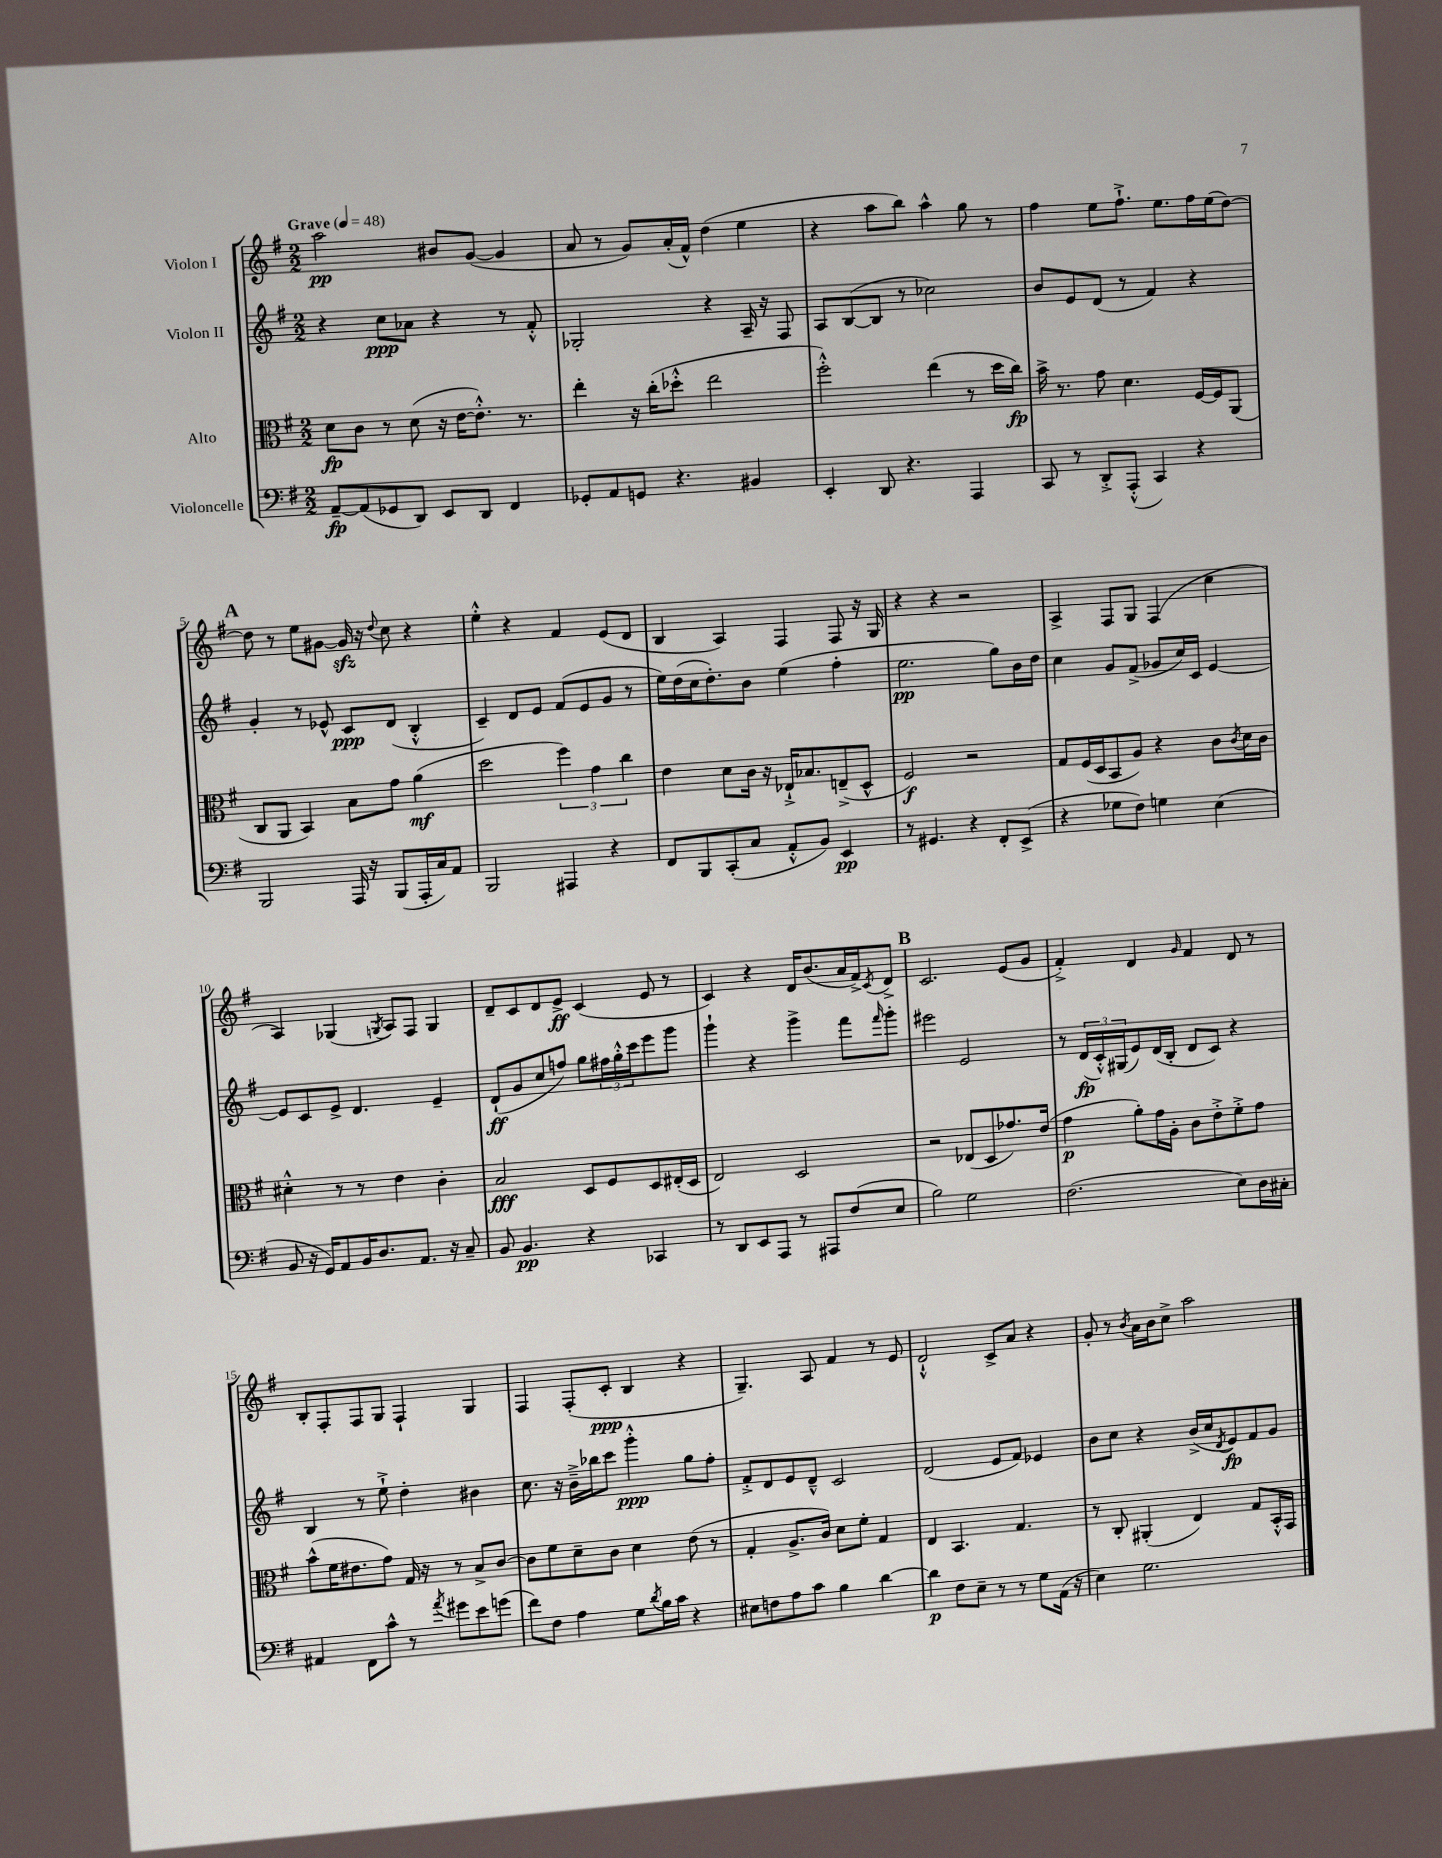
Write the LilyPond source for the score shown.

<<
\new StaffGroup <<
\new Staff = "s0" \with { instrumentName = "Violon I" } {
    \clef treble \key g \major \numericTimeSignature \time 2/2 \tempo "Grave" 4 = 48
    a''2\pp bis'8 g'8~( g'4 |
    a'8 r8 g'8) a'16-.( fis'16-^) d''4( e''4 |
    r4 a''8 b''8) a''4-^ g''8 r8 |
    fis''4 e''8 fis''8.-!-> e''8. fis''16 e''16( d''8~) |
    \mark \markup { \bold "A" } d''8 r8 e''8 gis'8~ gis'16\sfz r16 \appoggiatura { d''8 } c''8 r4 |
    e''4-.-^ r4 fis'4 e'8( d'8 |
    b4 a4) fis4 fis8 r16 g16 |
    r4 r4 r2 |
    a4-> fis8 g8 fis4( c''4 |
    a4) ges4( \acciaccatura { g8 } a8) fis8 g4 |
    d'8-- c'8 d'8 e'8->\ff c'4( e'8 r8 |
    c'4) r4 d'16 b'8.( a'16 fis'16->) \acciaccatura { c'8 } d'8-> |
    \mark \markup { \bold "B" } c'2. e'8( g'8 |
    fis'4-.->) d'4 \grace { g'16 } fis'4 d'8 r8 |
    b8-. fis8-. fis8 g8 fis4-! g4 |
    fis4 fis8-.( c'8-.\ppp b4 r4 |
    g4.--) a8 fis'4 r8 e'8 |
    d'2-!-^ c'8-> a'8 r4 |
    g'8-. r8 \acciaccatura { b'8 } a'16 b'16 c''8-> a''2 \bar "|." |
}
\new Staff = "s1" \with { instrumentName = "Violon II" } {
    \clef treble \key g \major \numericTimeSignature \time 2/2
    r4 c''8\ppp aes'8 r4 r8 fis'8-.-^ |
    ges2-. r4 a16-- r16 fis8 |
    a8 b8~( b8 r8 ces''2) |
    b'8 e'8 d'8( r8 fis'4) r4 |
    \mark \markup { \bold "A" } g'4-. r8 ees'8-^ c'8\ppp d'8( b4-.-^ |
    c'4--) d'8 e'8 fis'8( e'8 g'8 r8 |
    e''16) d''16( c''16 d''8.-.) b'8 e''4( fis''4-. |
    e''2.\pp g''8) b'16 d''16 |
    c''4 g'8 fis'8->( ges'8 c''16) c'16 e'4~ |
    e'8 c'8 e'8-> d'4. e'4-- |
    d'8-!\ff( g'8 c''8 f''8) g''8 \tuplet 3/2 { fis''16 g''16-.-^ c'''16 } e'''8 g'''8 |
    g'''4-! r4 g'''4-> fis'''8 \grace { fis'''16 } g'''8-. |
    \mark \markup { \bold "B" } eis'''2 e'2 |
    r8 \tuplet 3/2 { d'16\fp( c'16-.-^) gis16( } e'8) d'16( b16-. d'8 c'8) r4 |
    b4 r8 e''8-!-> d''4-. bis'4 |
    c''8. r16 b'16---> bes''16 c'''8 g'''4-.-^\ppp g''8 fis''8-. |
    fis'8-.-> d'8 e'8 d'8---^ c'2 |
    d'2( e'8 fis'8) ees'4 |
    b'8 c''8 r4 b'16->( c''16 \acciaccatura { d'8 } e'8\fp) fis'8 g'8 \bar "|." |
}
\new Staff = "s2" \with { instrumentName = "Alto" } {
    \clef alto \key g \major \numericTimeSignature \time 2/2
    d'8\fp c'8 r8 d'8( r16 e'16~ e'8.-.-^) r8. |
    e''4-. r16 c''16-.( des''8-.-^ e''2 |
    fis''2-.-^) e''4( r8 d''16 c''16\fp) |
    b'16-> r8. g'8 d'4. fis16~ fis16 a,8( |
    \mark \markup { \bold "A" } c8 a,8 b,4) b8 g'8 a'4\mf( |
    d''2 \tuplet 3/2 { fis''4) g'4 c''4 } |
    e'4 d'8 c'16 r16 ees16-!-> bes8. e8--->( d8-^ |
    fis2\f) r2 |
    g8 fis16( d16 b,8 a8) r4 c'8 \acciaccatura { c'8 } d'16 c'16 |
    dis'4-.-^ r8 r8 e'4 c'4-. |
    b2\fff d8 fis8 d8 eis16-.( d16 |
    e2) d2 |
    \mark \markup { \bold "B" } r2 ees8( d8 ges'8.) e'16( |
    g'4\p a'8-.) g'16 a16-. c'8 e'8-.-> fis'8-.-> g'8 |
    b'8-^( fis'16 eis'8. g'8) g16 r16 r8 b8-> c'8~ |
    c'8 fis'8 d'8-- c'8 d'4 e'8( r8 |
    g4-. a8.-> c'16) d'8 fis'8-. g4 |
    e4 b,4. g4. |
    r8 c8-. ais,4-.( e4) g8 b,16-.-^ g,16 \bar "|." |
}
\new Staff = "s3" \with { instrumentName = "Violoncelle" } {
    \clef bass \key g \major \numericTimeSignature \time 2/2
    a,8~--\fp a,8( ges,8 d,8) e,8 d,8 fis,4 |
    ges,8-. a,8 g,8 r4. bis,4 |
    e,4-. d,8 r4. a,,4 |
    c,8 r8 d,8-.-> a,,8-.-^( c,4) r4 |
    \mark \markup { \bold "A" } b,,2 a,,16 r16 b,,8( a,,16-. c16) a,8 |
    b,,2 ais,,4 r4 |
    fis,8 b,,8 c,8-.( c8 a,8-.-^ b,8) e,4\pp |
    r8 gis,4. r4 fis,8-. e,8->( |
    r4 ges8 fis8) g4 e4( |
    b,8 r16 g,16) a,8 b,16 d8. a,8. r16 c8-- |
    b,8 b,4.\pp r4 ces,4 |
    r8 d,8 e,8 a,,8 r8 ais,,8 fis8( e8 |
    \mark \markup { \bold "B" } b2) g2 |
    fis2.( e8) d16 cis16-. |
    ais,4 fis,8 c'8-^ r8 \acciaccatura { a'8 } gis'8 e'8 g'8( |
    fis'8) fis8 a4 g8 \acciaccatura { d'8 } b16 c'16 r4 |
    eis8 f8 a8 c'8 b4 d'4~ |
    d'4\p fis8 e8-- r8 r8 g8 a,16( r16 |
    e4) g2. \bar "|." |
}
>>
>>
